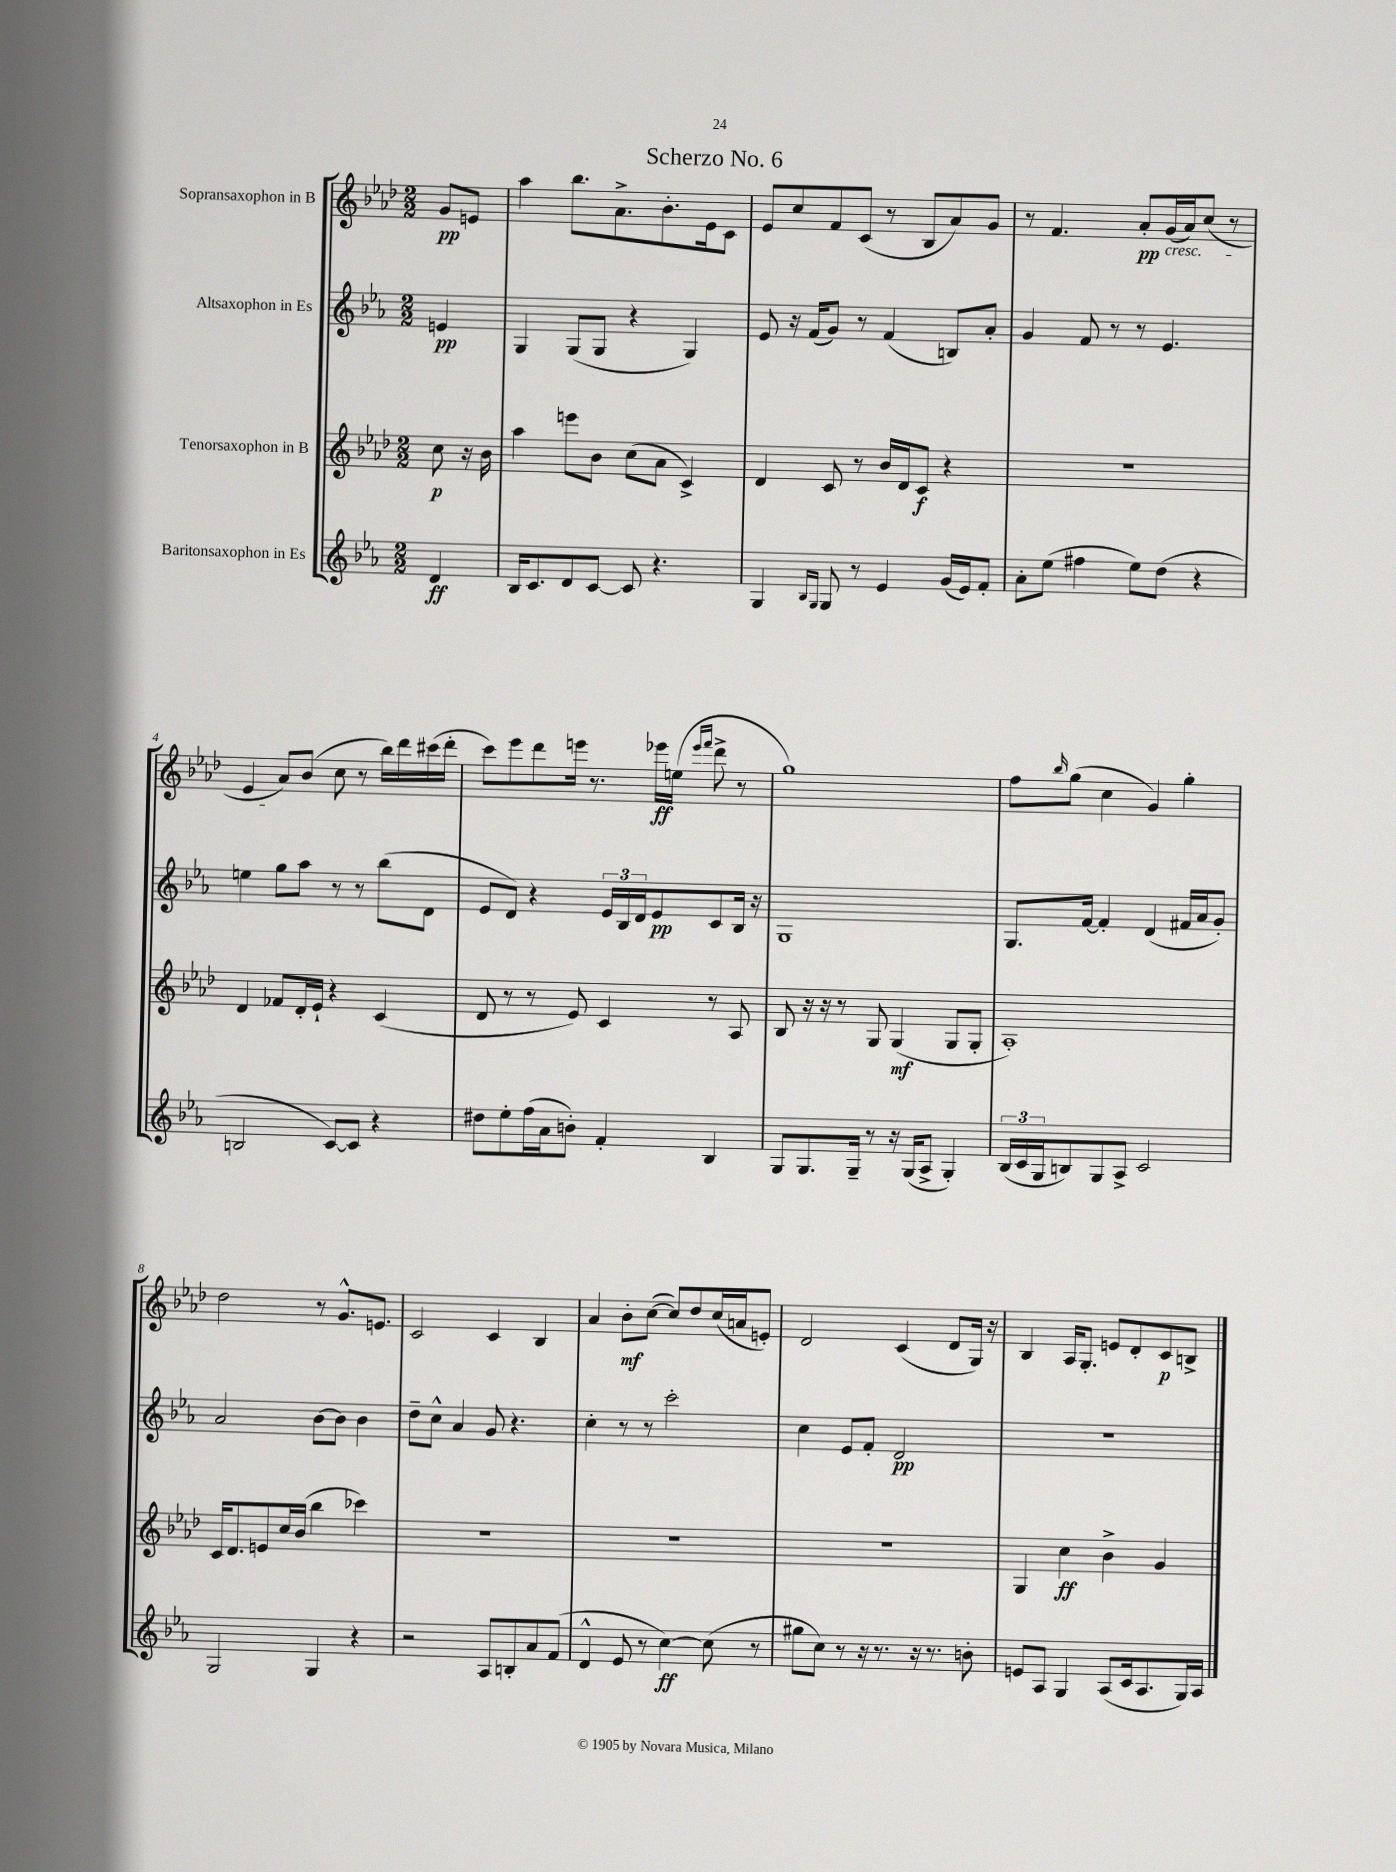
\header { title = "Scherzo No. 6" }
<<
\new StaffGroup <<
\new Staff = "s0" \with { instrumentName = "Sopransaxophon in B" } {
    \clef treble \key aes \major \numericTimeSignature \time 2/2 \partial 4
    g'8\pp e'8 |
    aes''4 bes''8. aes'8.-> bes'8.-. ees'16 c'8 |
    ees'8 c''8 f'8 c'8( r8 bes8 aes'8) g'8 |
    r8 f'4. aes'8-.\pp g'16\cresc( aes'16) c''8( r8 |
    ees'4 aes'8\!) bes'8( c''8 r8 bes''16) des'''16 cis'''16( des'''16-. |
    c'''8) ees'''8 des'''8 e'''16 r8. ees'''16\ff e''16( \grace { ees'''16 f'''16 } des'''8-> r8 |
    g''1) |
    f''8 \grace { bes''16 } g''8( c''4 g'4) g''4-. |
    des''2 r8 g'8.-^ e'8. |
    c'2 c'4 bes4 |
    aes'4 bes'8-.\mf c''8~( c''8) des''8 c''16( a'16 e'8-.) |
    des'2 c'4( des'8 g16) r16 |
    bes4 aes16 g8.-. e'8 des'8-. c'8\p b8-> \bar "|." |
}
\new Staff = "s1" \with { instrumentName = "Altsaxophon in Es" } {
    \clef treble \key ees \major \numericTimeSignature \time 2/2 \partial 4
    e'4\pp |
    g4 g8( g8 r4 g4) |
    ees'8 r16 f'16( g'8) r8 f'4( b8) aes'8-. |
    g'4 f'8 r8 r8 ees'4. |
    e''4 g''8 aes''8 r8 r8 bes''8( d'8 |
    ees'8 d'8) r4 \tuplet 3/2 { ees'16 bes16 d'16 } ees'8\pp c'8 bes16 r16 |
    g1 |
    g8. f'16~ f'4-. d'4( fis'16 aes'16 g'8-.) |
    aes'2 bes'8~ bes'8 bes'4 |
    d''8-- c''8-^ aes'4 g'8 r4. |
    c''4-. r8 r8 c'''2-. |
    c''4 ees'8 f'8-. d'2\pp |
    R1 \bar "|." |
}
\new Staff = "s2" \with { instrumentName = "Tenorsaxophon in B" } {
    \clef treble \key aes \major \numericTimeSignature \time 2/2 \partial 4
    c''8\p r16 bes'16 |
    aes''4 e'''8 bes'8 c''8( aes'8 c'4->) |
    des'4 c'8 r8 bes'16 des'16 c'8\f r4 |
    R1 |
    des'4 fes'8 des'16-. ees'16-! r4 c'4( |
    des'8 r8 r8 ees'8) c'4 r8 aes8 |
    bes8 r16 r16 r8 g8 g4\mf( g8 g8-. |
    aes1-.) |
    c'16 des'8. e'8 c''16 bes'16( bes''4 ces'''4) |
    R1 |
    R1 |
    R1 |
    g4 c''4\ff bes'4-> g'4 \bar "|." |
}
\new Staff = "s3" \with { instrumentName = "Baritonsaxophon in Es" } {
    \clef treble \key ees \major \numericTimeSignature \time 2/2 \partial 4
    d'4\ff |
    bes16 c'8. d'8 c'8~ c'8 r4. |
    g4 \grace { bes16 g16 } g8 r8 ees'4 g'16( ees'16) f'8-. |
    aes'8-. ees''8( fis''4 ees''8) d''8( r4 |
    b2 c'8~) c'8 r4 |
    dis''8 ees''8-. f''16( aes'16 b'8-.) f'4-. bes4 |
    g8 g8. g16-- r8 r16 g16( aes8-> g4-.) |
    \tuplet 3/2 { bes16( c'16 g16 } b8) g8 aes8-> c'2 |
    g2 g4 r4 |
    r2 aes8 b8-. aes'8 f'8( |
    d'4-^ ees'8 r8 c''4~\ff) c''8( r8 |
    gis''8 c''8) r8 r16 r8. r16 r8. b'8-. |
    e'8 aes8 g4 aes8( c'16 aes8. g16) aes16 \bar "|." |
}
>>
>>
